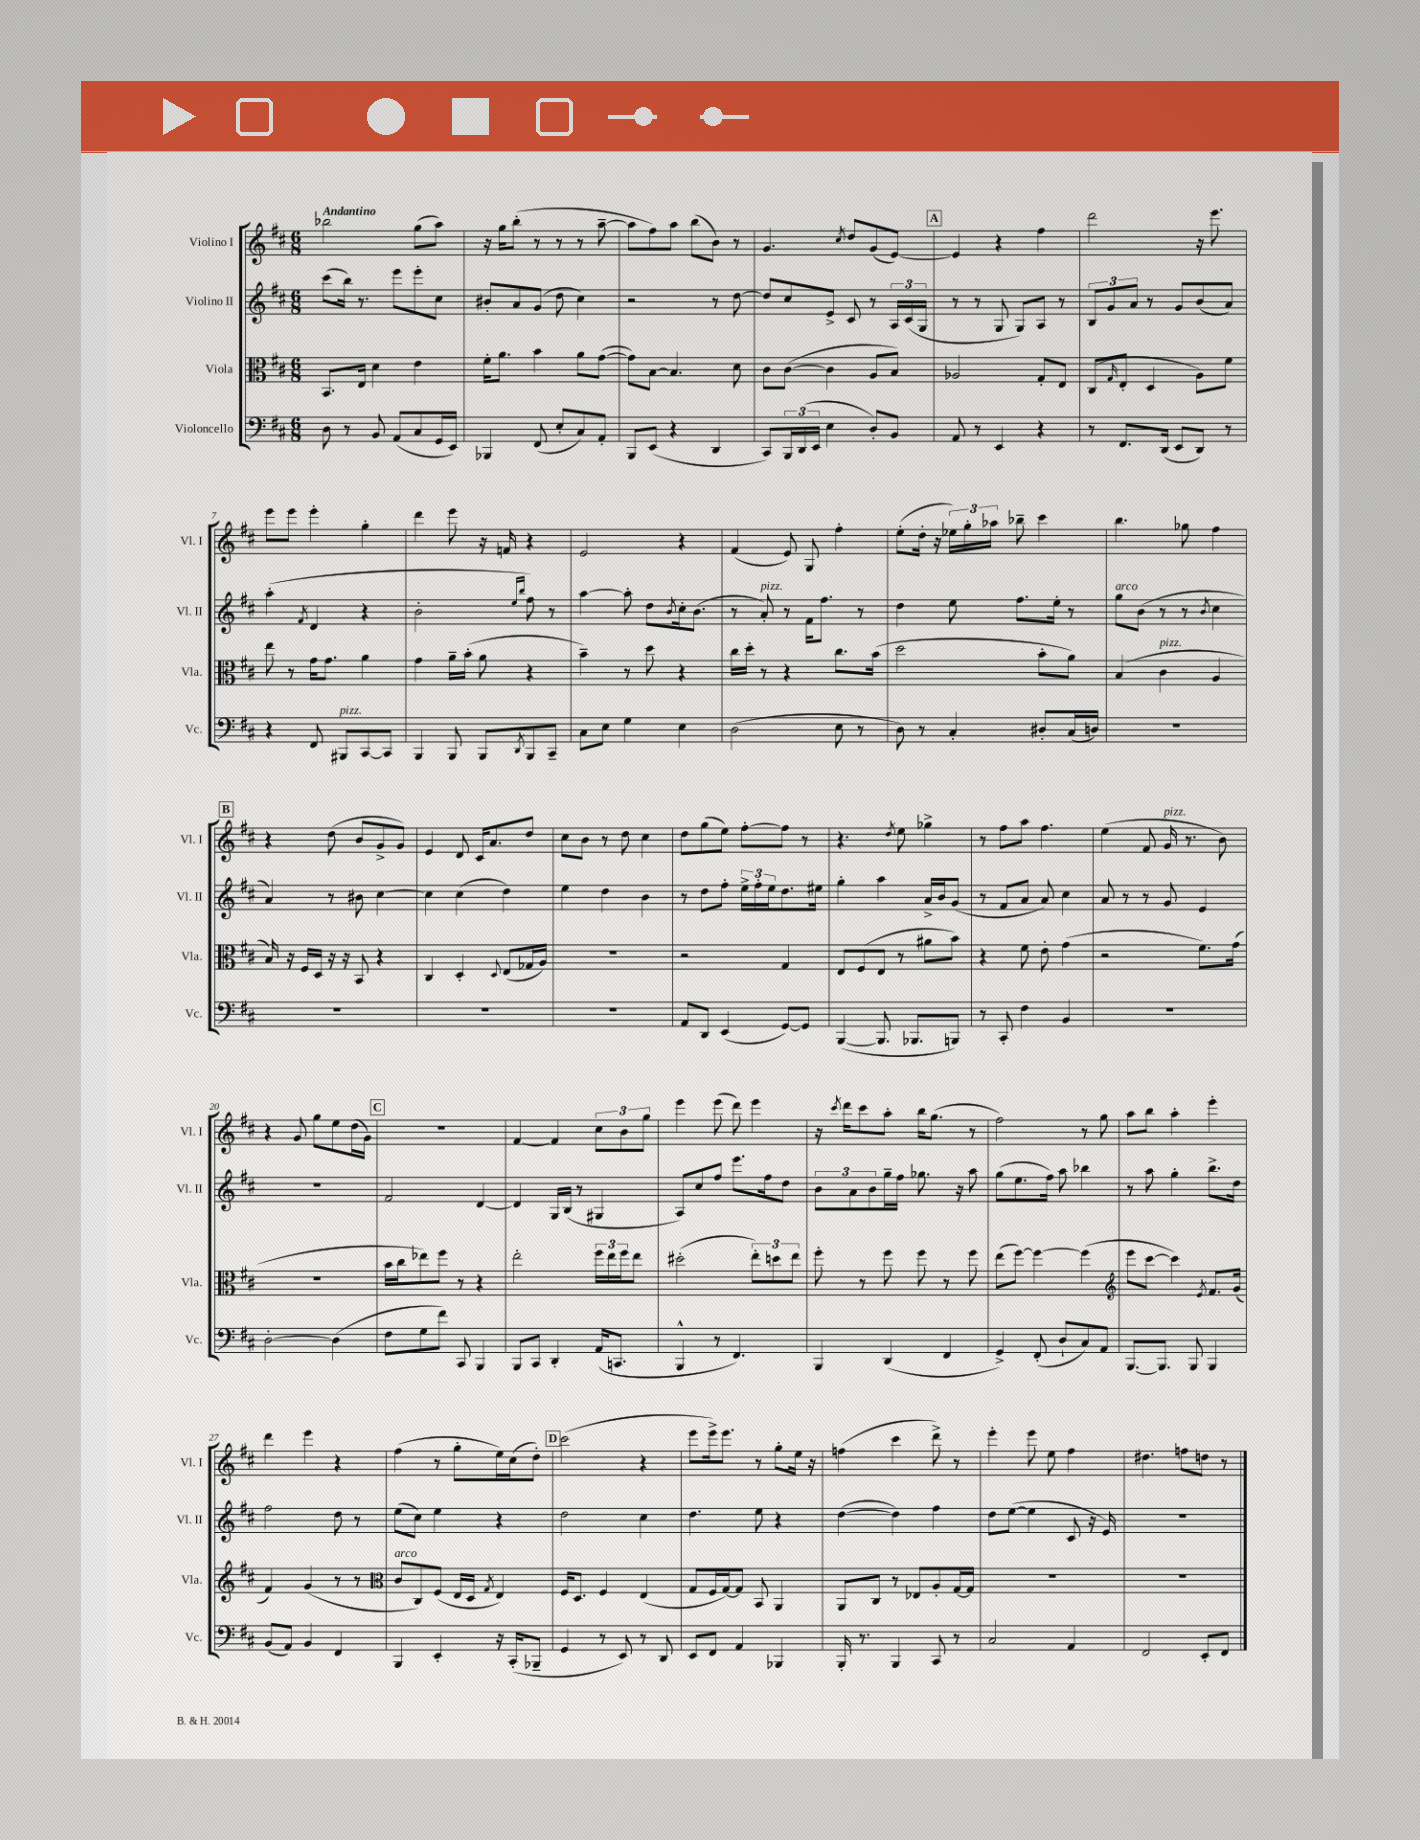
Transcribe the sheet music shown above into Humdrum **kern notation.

**kern	**kern	**kern	**kern
*staff4	*staff3	*staff2	*staff1
*clefF4	*clefC3	*clefG2	*clefG2
*k[f#c#]	*k[f#c#]	*k[f#c#]	*k[f#c#]
*M6/8	*M6/8	*M6/8	*M6/8
8D	8.BB	(8ccc#	2bb-
8r	.	16bb)	.
.	16E	8.r	.
8BB	4d	.	.
(8AA	.	8eee	.
8C#	4e	8eee'	(8gg
16GG	.	8cc#	8aa)
16EE)	.	.	.
=	=	=	=
4BBB-	16f#'	8b#'	16r
.	8.a	.	16gg
.	.	8a	(8bb'
(8FF#	4b	(8g	8r
8E'	.	8dd	8r
8C#)	8a	4cc#)	8r
8AA'	([8g	.	[8aa~
=	=	=	=
8BBB	8g])	2r	8aa]
(8EE	[8B	.	8ff#)
4r	4.B]	.	8aa
.	.	.	(8bb
4DD	.	8r	8b)
.	8d	[8dd	8r
=	=	=	=
8CC#)	8c#	8dd]	4.g
24BBB	([8c#	8cc#	.
(24DD	.	.	.
24EE	.	.	.
4E	4c#]	8e^	.
.	.	.	8qcc#
.	.	8c#	8dd
8D')	8A	8r	(8g
8BB	8B)	24A	[8e)
.	.	(24c#	.
.	.	24G	.
=	=	=	=
8AA	2A-	8r	4e]
8r	.	8r	.
4EE	.	8G	4r
.	.	8G)	.
4r	8G'	8A	4ff#
.	8E	8r	.
=	=	=	=
8r	(8C#	12B	2ddd
.	.	12g	.
.	16qqG	.	.
8.FF#	8E'	.	.
.	.	12a	.
.	4D	8r	.
(16DD	.	.	.
8EE	.	8g	.
8DD)	8A)	(8b	16r
.	.	.	8.eee
8r	8f#	8a)	.
=	=	=	=
4r	8ee	(4aa'	8eee
.	8r	.	8eee
.	.	8qf#	.
8FF#	16g	4d	4eee'
.	8.g	.	.
8BBB#	.	.	.
[8CC#	4a	4r	4gg'
8CC#]	.	.	.
=	=	=	=
4BBB	4g	2b'	4ddd
8BBB	16a~	.	8eee
.	(16b'	.	.
8BBB	8a	.	16r
.	.	.	16f
.	.	16qqee	.
8qDD	.	16qqbb	.
8BBB	4r	8ff#)	4r
8CC#~	.	8r	.
=	=	=	=
8C#	4b~)	[4aa	2e
8E	.	.	.
4G	8r	8aa']	.
.	8dd	8dd	.
.	.	8qb	.
4E	4r	16cc#'	4r
.	.	(8.b	.
=	=	=	=
(2D	16cc#	8r	(4f#
.	16dd'	.	.
.	8r	8a')	.
.	4r	8r	8e)
.	.	16f#	8G
.	.	8.ff#	.
8E	8.cc#	.	4ff#'
8r	.	8r	.
.	(16b	.	.
=	=	=	=
8D)	2dd	4dd	(8ee'
8r	.	.	16dd'
.	.	.	16r
4C#'	.	8ee	24ee-)
.	.	.	24gg'
.	.	.	24aa-
.	.	8.ff#	8bb-~
8D#'	8b'	.	4ccc#
.	.	16ee'	.
(16C#	8a)	8r	.
16D)	.	.	.
=	=	=	=
2.r	(4B	8gg	4.bb
.	.	(8b	.
.	4c#	8r	.
.	.	8r	8gg-
.	.	8qb	.
.	4A	4cc#	4ff#
=	=	=	=
2.r	16B)	4a)	4r
.	16r	.	.
.	16F#	.	.
.	16D	.	.
.	16r	8r	(8dd
.	16r	.	.
.	8BB	8b#	8b
.	4r	[4cc#	8g^
.	.	.	8g)
=	=	=	=
2.r	4C#	4cc#]	4e
.	4D'	(4cc#	8d
.	.	.	16c#
.	.	.	8.a
.	8qqD	.	.
.	(8E	4dd)	.
.	16G-	.	8dd
.	16A)	.	.
=	=	=	=
2.r	2.r	4ee	8cc#
.	.	.	8b
.	.	4dd	8r
.	.	.	8dd
.	.	4b	4cc#
=	=	=	=
8AA	2r	8r	8dd
8DD	.	8dd	(8gg
(4EE	.	8ff#'	8ee)
.	.	24ee^	[8ff#'
.	.	24ff#'	.
.	.	24ee	.
[8GG)	4G	8.dd	8ff#]
8GG]	.	.	8r
.	.	16ee#	.
=	=	=	=
([4BBB	8E	4gg'	4.r
.	(8F#	.	.
8.BBB]	8E	4aa	.
.	.	.	8qdd
.	8r	.	8ee
8.BBB-	.	.	.
.	8a#	16a^	4gg-^
.	.	16b	.
8BBB)	8b)	(8g	.
=	=	=	=
8r	4r	8r	8r
8CC#'	.	8f#	8ff#
4F#	8f#	8a	8aa
.	8e'	8a)	4.ff#
4BB	(4g	4cc#	.
=	=	=	=
2.r	2r	8a	(4ee
.	.	8r	.
.	.	8r	8f#
.	.	8g	16g
.	.	.	8.r
.	8.f#)	4e	.
.	.	.	8b)
.	(16g	.	.
=	=	=	=
[2D'	2.r	2.r	4r
.	.	.	8g
.	.	.	8gg
(4D]	.	.	8ee
.	.	.	(16dd
.	.	.	16g)
=	=	=	=
8F#	16b	2f#	2.r
.	16cc#	.	.
8G	8ee-)	.	.
8f#)	8ff#	.	.
8CC#	8r	.	.
4BBB	4r	[4d	.
=	=	=	=
8BBB	2ee'	4d]	[4f#
8CC#	.	.	.
4DD'	.	16G	4f#]
.	.	(16B	.
.	.	8r	.
(16AA	24ff#	4G#	12cc#
.	24ee	.	.
8.CC	.	.	.
.	24ff#	.	12b
.	8ee	.	.
.	.	.	12gg
=	=	=	=
4BBB^^	(2dd#'	8A)	4eee
.	.	8cc#	.
8r	.	8ff#	(8eee
4.FF#)	.	8.eee	8ddd)
.	12ee')	.	4eee
.	.	16ff#	.
.	12dd	.	.
.	.	8dd	.
.	12ee	.	.
=	=	=	=
4BBB	8ff#'	12b	16r
.	.	.	8qccc#
.	.	.	16ddd
.	.	12a	.
.	8r	.	8ccc#
.	.	12b	.
(4DD	8ff#	16gg~	8aa'
.	.	16ff#	.
.	8ff#	8.gg-	16bb
.	.	.	(8.gg
4FF#	8r	.	.
.	.	16r	.
.	8ff#	8aa	8r
=	=	=	=
4GG^)	(8ee	(8gg	2ff#)
.	[8ff#)	8.ee	.
(8FF#'	4ff#_	.	.
.	.	16ff#)	.
8D`	.	8aa	.
8C#)	(4ff#]	4bb-	8r
8AA	.	.	8gg
=	=	=	=
*	*clefG2	*	*
[8.BBB	8eee	8r	8aa
.	[8ccc#	8aa	8bb
8.BBB]	.	.	.
.	4ccc#])	4gg'	4aa'
8BBB	.	.	.
.	8qe	.	.
4BBB	8.f#	8.bb^	4eee'
.	(16g	16dd	.
=	=	=	=
(8BB	4f#)	2ff#	4ddd
8AA)	.	.	.
4BB	(4g	.	4eee
4FF#	8r	8dd	4r
.	8r	8r	.
=	=	=	=
*	*clefC3	*	*
4BBB	8c#	(8ee	(4ff#
.	8C#)	8cc#)	.
4EE'	(8F#	4ee	8r
.	16E	.	8gg'
.	16D	.	.
.	8qG	.	.
16r	4E)	4r	16ee)
(16CC#'	.	.	(16cc#
8BBB-~	.	.	8dd')
=	=	=	=
4GG	16F#	2dd	(2ccc#
.	8.D	.	.
8r	4F#	.	.
8EE)	.	.	.
8r	(4E	4cc#	4r
8DD	.	.	.
=	=	=	=
8EE	8G	4.dd	8eee
8FF#	16F#	.	16eee^)
.	[16G)	.	8.eee
4AA	8G]	.	.
.	8BB	8ee	8r
4BBB-	4AA	4r	8gg'
.	.	.	16ee
.	.	.	16r
=	=	=	=
16BBB'	8AA	([4dd	(4ff
8.r	.	.	.
.	8C#	.	.
4BBB	8r	4dd])	4ccc#
.	8E-	.	.
8CC#	8A'	4ff#	8ddd^)
8r	[16G	.	8r
.	16G]	.	.
=	=	=	=
2C#	2.r	8dd	4eee'
.	.	([8ee	.
.	.	4ee]	8eee
.	.	.	8ee
4AA	.	8c#	4ff#
.	.	16r	.
.	.	16e)	.
=	=	=	=
2FF#	2.r	2.r	4.dd#
.	.	.	8ff
8EE'	.	.	8dd
8FF#	.	.	8r
==	==	==	==
*-	*-	*-	*-
